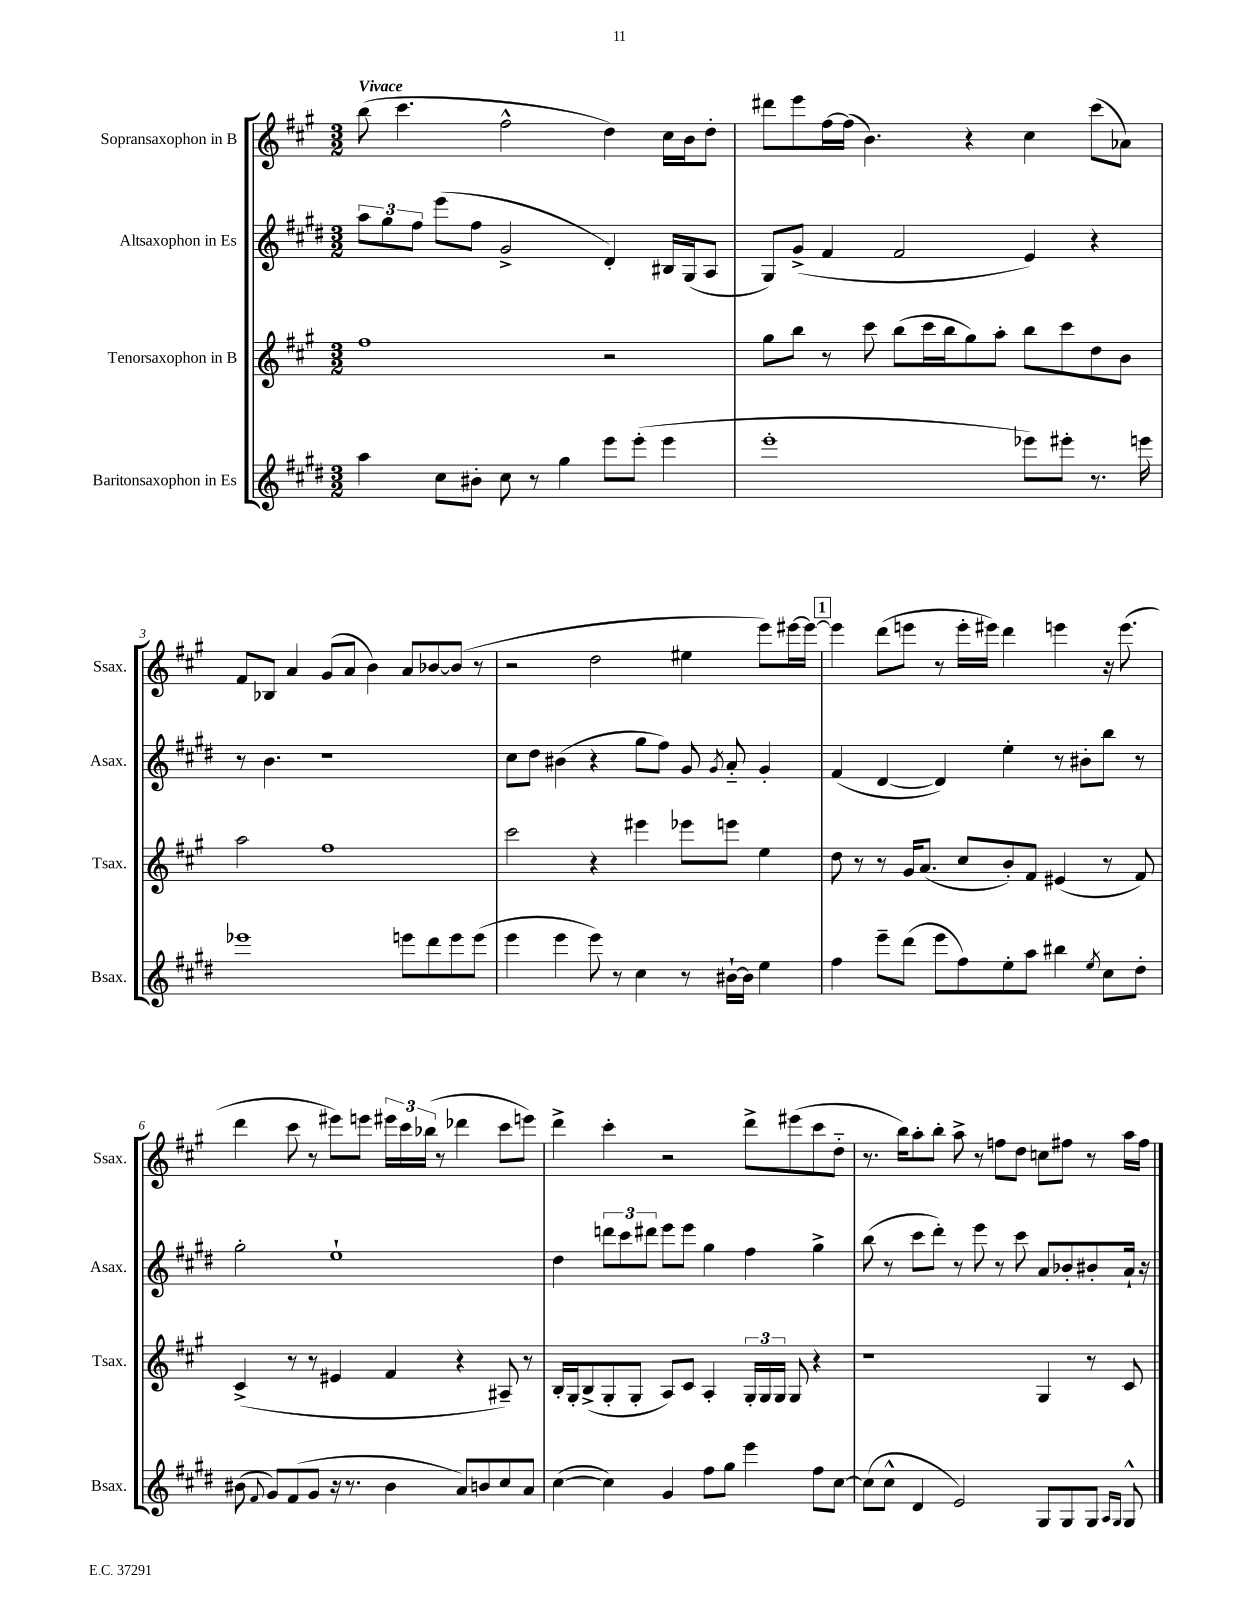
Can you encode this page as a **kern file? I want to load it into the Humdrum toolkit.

**kern	**kern	**kern	**kern
*staff4	*staff3	*staff2	*staff1
*clefG2	*clefG2	*clefG2	*clefG2
*k[f#c#g#d#]	*k[f#c#g#]	*k[f#c#g#d#]	*k[f#c#g#]
*M3/2	*M3/2	*M3/2	*M3/2
4aa	1ff#	12aa	(8bb
.	.	12gg#	.
.	.	.	4.ccc#
.	.	12ff#	.
8cc#	.	(8eee	.
8b#'	.	8ff#	.
8cc#	.	2g#^	2ff#^^
8r	.	.	.
4gg#	.	.	.
8eee	2r	4d#')	4dd)
(8eee'	.	.	.
4eee	.	16B#	16cc#
.	.	(16G#	16b
.	.	8A	8dd'
=	=	=	=
1eee'	8gg#	8G#)	8ddd#
.	8bb	(8g#^	8eee
.	8r	4f#	[16ff#
.	.	.	(16ff#]
.	8ccc#	.	4.b)
.	(8bb	2f#	.
.	16ccc#	.	.
.	16bb	.	.
.	8gg#)	.	4r
.	8aa'	.	.
8eee-)	8bb	4e)	4cc#
8eee#'	8ccc#	.	.
8.r	8dd	4r	(8ccc#
.	8b	.	8a-)
16eee	.	.	.
=	=	=	=
1eee-	2aa	8r	8f#
.	.	4.b	8B-
.	.	.	4a
.	1ff#	1r	(8g#
.	.	.	8a
.	.	.	4b)
8eee	.	.	8a
8ddd#	.	.	[8b-
8eee	.	.	(8b-]
(8eee	.	.	8r
=	=	=	=
4eee	2ccc#	8cc#	2r
.	.	8dd#	.
4eee	.	(4b#	.
8eee)	4r	4r	2dd
8r	.	.	.
4cc#	4eee#	8gg#	.
.	.	8ff#)	.
8r	8eee-	8g#	4ee#
.	.	8qg#	.
[16b#`	8eee	8a'~	.
16b#]	.	.	.
4ee	4ee	4g#'	8eee)
.	.	.	[16eee#
.	.	.	16eee#_
=	=	=	=
4ff#	8dd	(4f#	4eee#]
.	8r	.	.
8eee~	8r	[4d#	(8ddd
(8ddd#	16g#	.	8eee
.	(8.a	.	.
8eee	.	4d#])	8r
8ff#)	8cc#	.	16eee'
.	.	.	16eee#)
8ee'	8b')	4ee'	4ddd
8aa	8f#	.	.
4bb#	(4e#	8r	4eee
.	.	8b#'	.
8qee	.	.	.
8cc#	8r	8bb	16r
.	.	.	(8.eee
8dd#'	8f#)	8r	.
=	=	=	=
(8b#	(4c#^	2gg#'	4ddd
8qqf#	.	.	.
8g#)	.	.	.
(8f#	8r	.	8ccc#
8g#	8r	.	8r
16r	4e#	1ee`	8eee#)
8.r	.	.	.
.	.	.	8eee
4b#	4f#	.	24eee#
.	.	.	24ccc#
.	.	.	(24bb-
.	.	.	8r
8a)	4r	.	4ddd-
8b	.	.	.
8cc#	8A#~)	.	8ccc#
8a	8r	.	8eee)
=	=	=	=
([4cc#	16B'	4dd#	4ddd^
.	16G#'	.	.
.	(8B^	.	.
4cc#])	8G#'	12ddd	4ccc#'
.	.	12ccc#	.
.	8G#'	.	.
.	.	12ddd#	.
4g#	8A)	8eee	2r
.	8c#	8eee	.
8ff#	4A'	4gg#	.
8gg#	.	.	.
4eee	24G#'	4ff#	8ddd^
.	24G#	.	.
.	24G#	.	.
.	8G#	.	(8eee#
8ff#	4r	4gg#^	8ccc#
[8cc#	.	.	8dd'~
=	=	=	=
(8cc#]	1r	(8bb	8.r
8cc#^^	.	8r	.
.	.	.	16bb)
4d#	.	8ccc#	8aa'
.	.	8ddd#')	8bb'
2e)	.	8r	8aa^
.	.	8eee	8r
.	.	8r	8ff
.	.	8ccc#	8dd
8G#	4G#	8a	8cc
8G#	.	8b-'	8ff#
8G#	8r	8b#'	8r
16qqA	.	.	.
16qqG#	.	.	.
8G#^^	8c#	16a`	16aa
.	.	16r	16ff#
==	==	==	==
*-	*-	*-	*-
